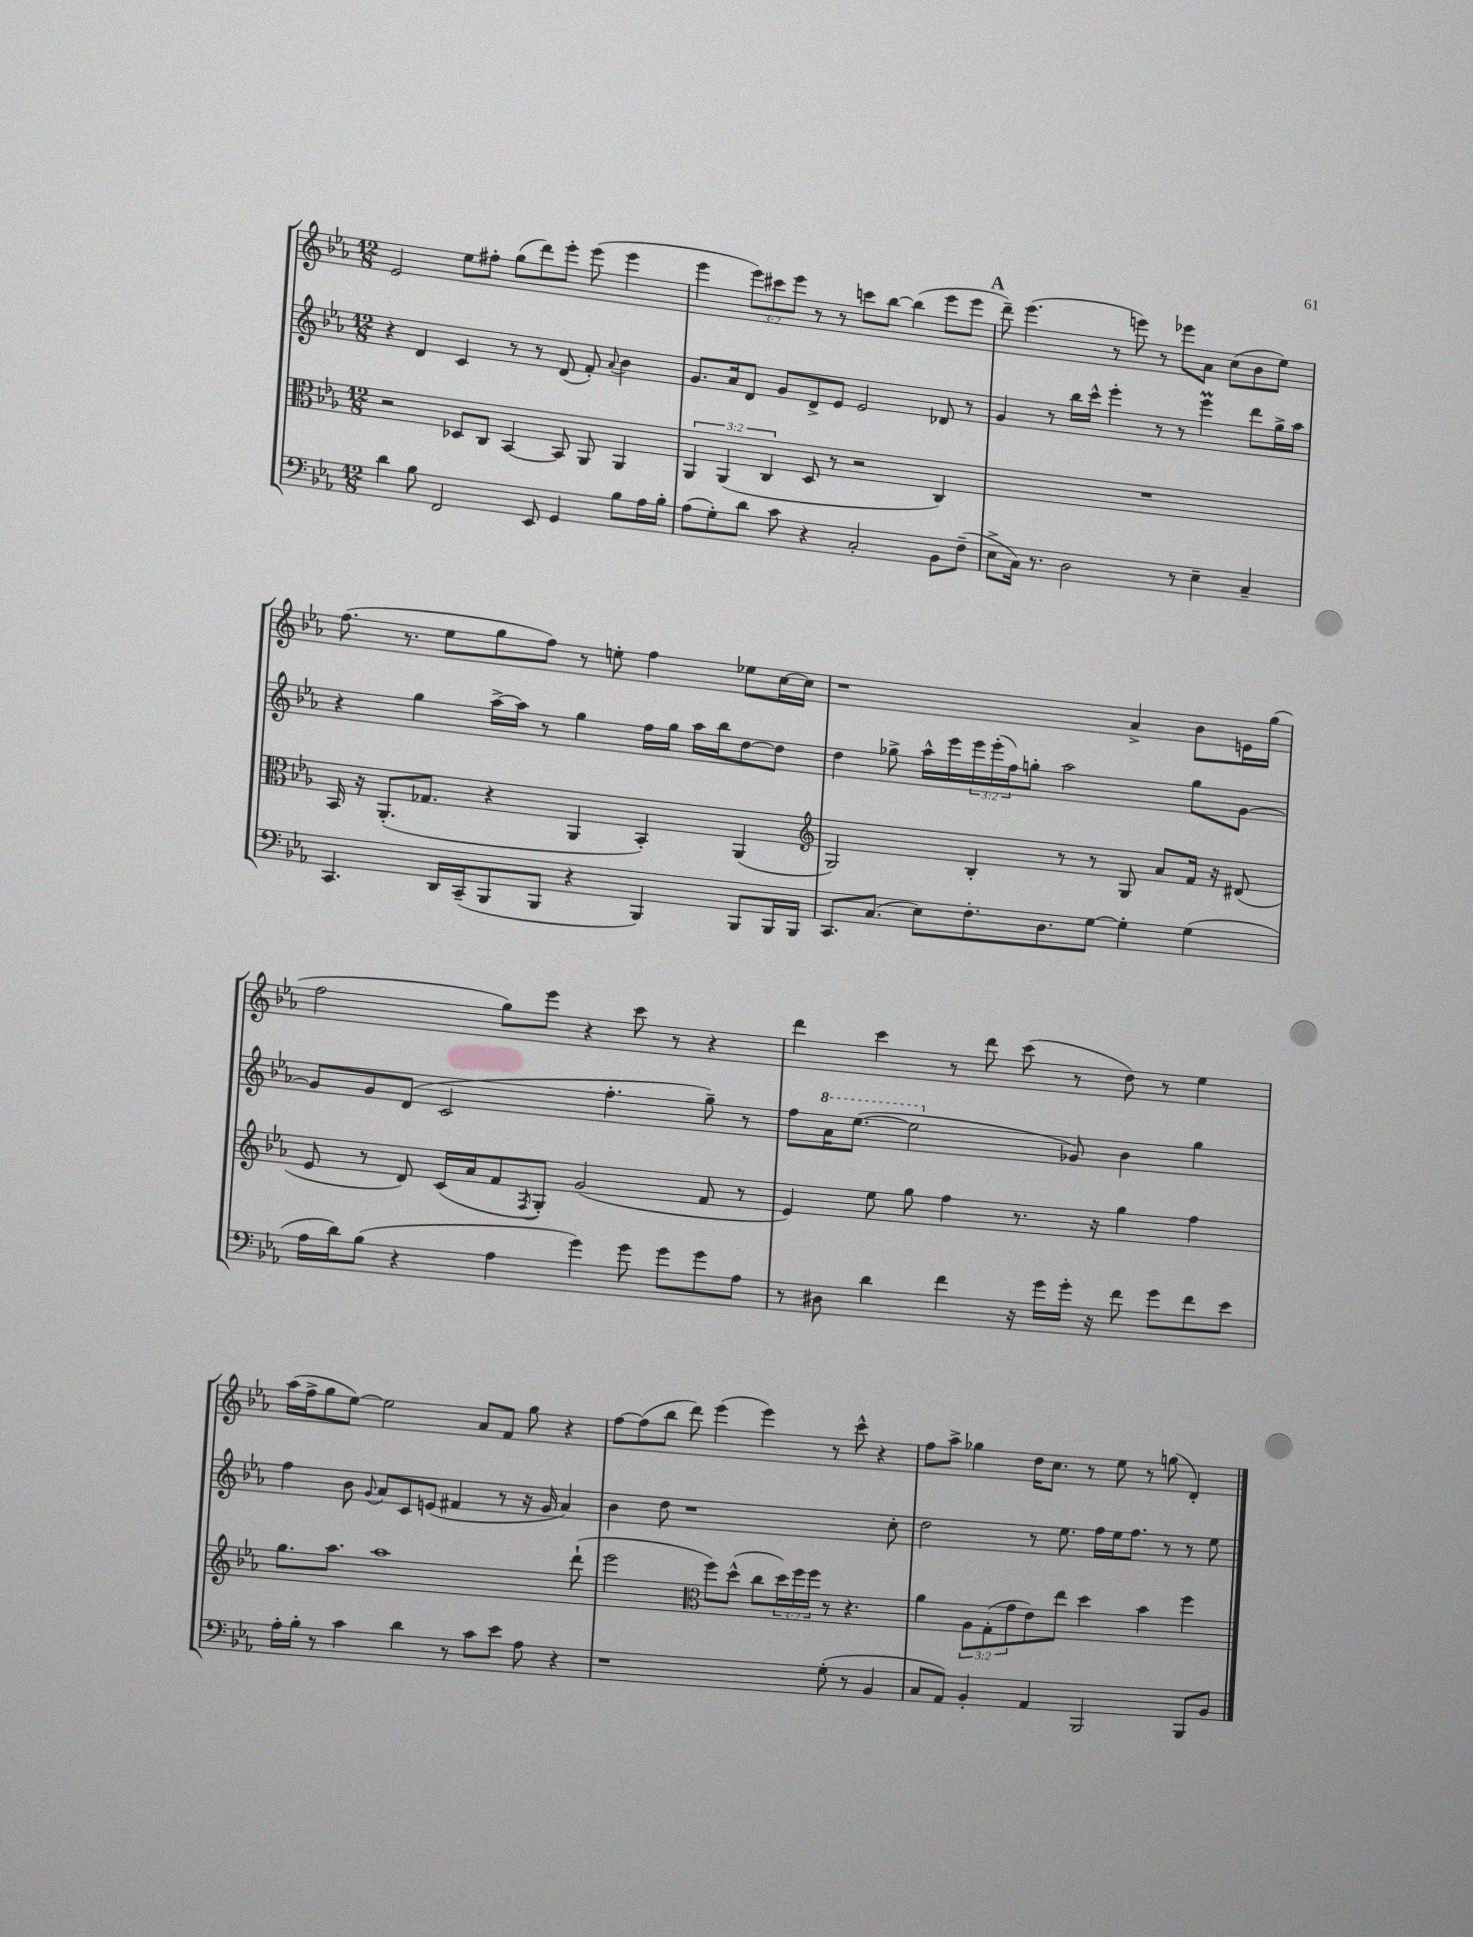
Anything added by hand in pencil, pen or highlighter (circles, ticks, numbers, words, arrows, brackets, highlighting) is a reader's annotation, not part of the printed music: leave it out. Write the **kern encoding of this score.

**kern	**kern	**kern	**kern
*staff4	*staff3	*staff2	*staff1
*clefF4	*clefC3	*clefG2	*clefG2
*k[b-e-a-]	*k[b-e-a-]	*k[b-e-a-]	*k[b-e-a-]
*M12/8	*M12/8	*M12/8	*M12/8
4d	2r	4r	2e-
8B-	.	4d	.
2FF	.	.	.
.	8D-	4c	8ee-
.	8C	.	8ff#'
.	[4BB-	8r	(8gg
8EE-	.	8r	8ddd)
4GG	8BB-]	(8d	8eee-'
.	8AA-	8f')	(8eee-
.	.	8qqa-	.
8B-	4AA-	4b-	4eee-
16A-	.	.	.
16B-'	.	.	.
=	=	=	=
(8A-	6AA-	8.g	4eee-
8G')	.	.	.
.	(6AA-	.	.
.	.	16a-	.
8d	.	8d	12eee-)
.	6C	.	12ccc#
8c	.	8g	.
.	.	.	12eee-
4r	8D	8d^	8r
.	8r	8e-	8r
2C'	2r	2e-	8ccc
.	.	.	[8bb-
.	.	.	(4bb-]
8BB-	4C)	8d-	8eee-
(8F~	.	8r	8eee-
=	=	=	=
8E-^	1.r	4g	8ddd~)
16C)	.	.	(4.eee-
8.r	.	.	.
.	.	8r	.
2D	.	16bb-	.
.	.	16ccc^^	.
.	.	4eee-'	8r
.	.	.	8eee)
.	.	8r	8r
8r	.	8r	8eee-
4E-~	.	4eee-	8a-
.	.	.	(8cc
4C~	.	8ddd	8b-
.	.	16gg^	8ee-)
.	.	16aa-	.
=	=	=	=
4.CC	16BB-	4r	(8.ff
.	16r	.	.
.	(8.AA-'	.	.
.	.	.	8.r
.	.	4gg	.
.	8.G-	.	.
16DD	.	.	8ee-
(16CC~	.	.	.
8BBB-	4r	[16aa-^	8gg
.	.	16aa-]	.
8BBB-	.	8r	8ff)
4r	4AA-	4gg	8r
.	.	.	8ee'
4BBB-)	4BB-')	16ff	4ff
.	.	16gg	.
.	.	16aa-	.
.	.	16bb-	.
8BBB-	(4AA-	[8dd	8ee-
16BBB-	.	8dd]	[16cc
16BBB-	.	.	16cc]
=	=	=	=
*	*clefG2	*	*
8.CC	2G)	4dd	1r
(8.C	.	.	.
.	.	8gg-^	.
8E-)	.	16aa-^^	.
.	.	16eee-	.
8.F'	4B-'	24eee-	.
.	.	(24eee-'	.
.	.	24ff)	.
.	.	8gg'	.
8.D	.	.	.
.	8r	2aa-	.
[8G	8r	.	.
4G']	8G	.	4a-^
.	8a-	.	.
(4G	16f	8gg	8b-
.	16r	.	.
.	(8d#	[8g	16e
.	.	.	(16gg
=	=	=	=
16A-	8e-	8g]	2ff
16d)	.	.	.
(8B-	8r	8g	.
4r	8d)	(8d	.
.	(16c	2c	.
.	16a-	.	.
4A-	8f	.	8gg)
.	8qF	.	.
.	8G')	.	8eee-
4g)	(2g	.	4r
.	.	4.ff'	.
8g	.	.	8ccc
8g	.	.	8r
8g	8f	8gg~)	4r
8A-	8r	8r	.
=	=	=	=
8r	4e-)	8ff	4ddd
8D#	.	16aa-	.
.	.	([8.eee-	.
4d	8ee-	.	4ccc
.	8gg	2eee-]	.
4f	4ff	.	8r
.	.	.	8ddd
16r	8.r	.	(8ccc
16g	.	.	.
16g'	.	8g-)	8r
16r	16r	.	.
8f	4gg	4b-	8dd)
8g	.	.	8r
8f	4ff	4gg	4ee-
8e-	.	.	.
=	=	=	=
16A-'	8.gg	4ff	(16aa-
16B-'	.	.	16ff^
8r	.	.	8gg
.	8.aa-	.	.
4c	.	8b-	[8ee-)
.	.	8qqg	.
.	1aa-	8a-	2ee-]
4d	.	8c	.
.	.	(8e	.
8r	.	4f#	.
8c	.	.	8a-
8e-	.	8r	8f
8A-	.	16r	8gg
.	.	16g	.
4r	.	4a-)	4r
.	(8ddd`	.	.
=	=	=	=
1r	2eee-	4b-	[8ff
.	.	.	(8ff]
.	.	8dd	8bb-
.	.	1r	8ddd)
*	*clefC3	*	*
.	8ff)	.	(4eee-
.	(8dd^^	.	.
.	8cc	.	4eee-)
.	24dd)	.	.
.	24ff	.	.
.	24ff	.	.
(8G'	8r	.	8r
8r	4.r	.	8ccc^^
4BB-	.	.	4r
.	.	8cc'	.
=	=	=	=
8C	4a-	2dd	8ff
8AA-)	.	.	8aa-^
4BB-'	12A-	.	4gg-
.	(12G'	.	.
.	12g	.	.
4AA-	8e-)	8r	16dd
.	.	.	8.cc
.	8ee-	8.ee-	.
2BBB-	4dd	.	8r
.	.	16ff	.
.	.	16ee-	8ee-
.	.	8.ff	.
.	4b-	.	8r
.	.	8r	(8gg
8BBB-	4ff	8r	4d')
8BB-	.	8ee-	.
==	==	==	==
*-	*-	*-	*-
